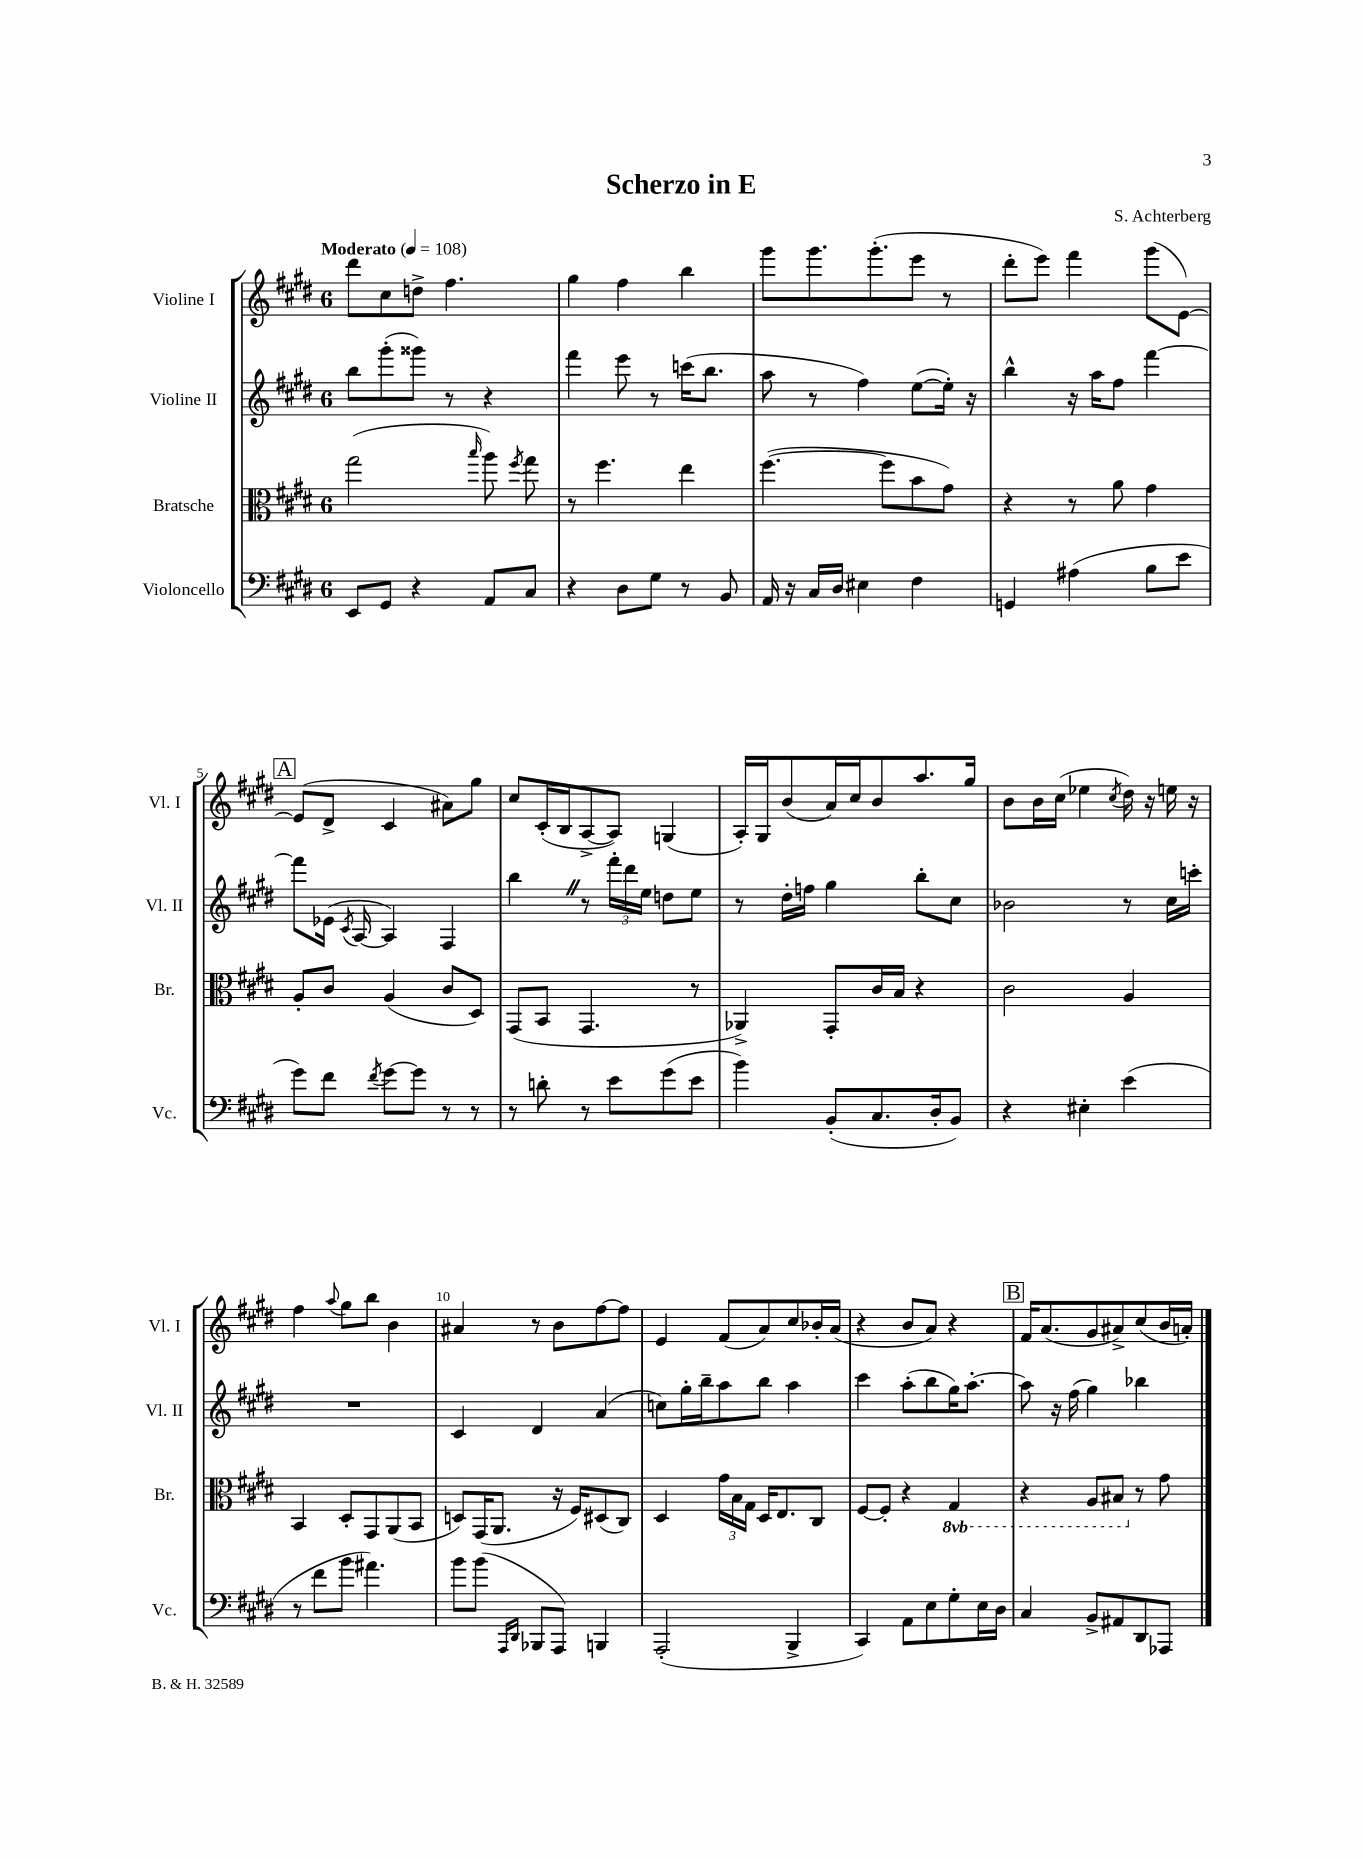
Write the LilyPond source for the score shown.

\header { title = "Scherzo in E" composer = "S. Achterberg" }
<<
\new StaffGroup <<
\new Staff = "s0" \with { instrumentName = "Violine I" shortInstrumentName = "Vl. I" } {
    \clef treble \key e \major \once \override Staff.TimeSignature.style = #'single-digit \time 6/8 \tempo "Moderato" 4 = 108
    \autoBeamOff dis'''8[ cis''8 d''8]-> fis''4. |
    gis''4 fis''4 b''4 |
    gis'''8[ gis'''8. gis'''8.-.( e'''8] r8 |
    dis'''8[-. e'''8]) fis'''4 gis'''8[( e'8]~) |
    \mark \markup { \box "A" } e'8[( dis'8]-> cis'4 ais'8[) gis''8] |
    cis''8[ cis'16-.( b16 a8~-> a8]) g4( |
    a16[-.) gis16 b'8( a'16) cis''16 b'8 a''8. gis''16] |
    b'8[ b'16 cis''16]( ees''4 \acciaccatura { cis''8 } dis''16) r16 e''16 r16 |
    fis''4 \appoggiatura { a''8 } gis''8[ b''8] b'4 |
    ais'4 r8 b'8[ fis''8~ fis''8] |
    e'4 fis'8[( a'8) cis''8 bes'16-. a'16]( |
    r4 b'8[ a'8]) r4 |
    \mark \markup { \box "B" } fis'16[ a'8.( gis'8 ais'8->) cis''8( b'16 a'16]-.) \bar "|." |
}
\new Staff = "s1" \with { instrumentName = "Violine II" shortInstrumentName = "Vl. II" } {
    \clef treble \key e \major \once \override Staff.TimeSignature.style = #'single-digit \time 6/8
    \autoBeamOff b''8[ gis'''8-.( gisis'''8]) r8 r4 |
    fis'''4 e'''8 r8 c'''16[( b''8.] |
    a''8 r8 fis''4) e''8[~( e''16]-.) r16 |
    b''4-^ r16 a''16[ fis''8] fis'''4~ |
    \mark \markup { \box "A" } fis'''8[ ees'16]( \acciaccatura { cis'8 } a16~ a4) fis4 |
    b''4 \once \override BreathingSign.text = \markup { \musicglyph "scripts.caesura.straight" } \breathe r8 \tuplet 3/2 { fis'''16[-. dis'''16 e''16] } d''8[ e''8] |
    r8 dis''16[-. f''16] gis''4 b''8[-. cis''8] |
    bes'2 r8 cis''16[ c'''16]-. |
    R2. |
    cis'4 dis'4 a'4( |
    c''8[) gis''16-. b''16-- a''8 b''8] a''4 |
    cis'''4 a''8[-.( b''8 gis''16) a''8.]~-. |
    \mark \markup { \box "B" } a''8 r16 fis''16( gis''4) bes''4 \bar "|." |
}
\new Staff = "s2" \with { instrumentName = "Bratsche" shortInstrumentName = "Br." } {
    \clef alto \key e \major \once \override Staff.TimeSignature.style = #'single-digit \time 6/8 \set Staff.ottavationMarkups = #ottavation-simple-ordinals
    \autoBeamOff gis''2( \grace { b''16 } a''8) \acciaccatura { fis''8 } gis''8 |
    r8 fis''4. e''4 |
    fis''4.~( fis''8[ b'8 gis'8]) |
    r4 r8 a'8 gis'4 |
    \mark \markup { \box "A" } a8[-. cis'8] a4( cis'8[ dis8]) |
    gis,8[( b,8] gis,4. r8 |
    aes,4->) gis,8[-. cis'16 b16] r4 |
    cis'2 a4 |
    b,4 dis8[-. gis,8 a,8( b,8] |
    d8[) gis,16( a,8.] r16 fis16[) dis8( cis8]) |
    dis4 \tuplet 3/2 { gis'16[ b16 gis16] } dis16[ e8. cis8] |
    fis8[~ fis8]-. r4 \ottava #-1 gis,4 |
    \mark \markup { \box "B" } r4 a,8[ bis,8] \ottava #0 r8 gis'8 \bar "|." |
}
\new Staff = "s3" \with { instrumentName = "Violoncello" shortInstrumentName = "Vc." } {
    \clef bass \key e \major \once \override Staff.TimeSignature.style = #'single-digit \time 6/8
    \autoBeamOff e,8[ gis,8] r4 a,8[ cis8] |
    r4 dis8[ gis8] r8 b,8 |
    a,16 r16 cis16[ dis16] eis4 fis4 |
    g,4 ais4( b8[ e'8] |
    \mark \markup { \box "A" } gis'8[) fis'8] \acciaccatura { fis'8 } gis'8[~ gis'8] r8 r8 |
    r8 d'8-. r8 e'8[ gis'8( e'8] |
    b'4) b,8[-.( cis8. dis16-. b,8]) |
    r4 eis4-. e'4( |
    r8 fis'8[ b'8] ais'4.) |
    b'8[ b'8]( \grace { a,,16[ dis,16] } bes,,8[ a,,8]) b,,4 |
    a,,2-.( b,,4-> |
    cis,4) a,8[ e8 gis8-. e16 dis16] |
    \mark \markup { \box "B" } cis4 b,8[-> ais,8 dis,8 aes,,8] \bar "|." |
}
>>
>>
\layout { \context { \Score \override BarNumber.break-visibility = ##(#f #t #t) barNumberVisibility = #(every-nth-bar-number-visible 5) } }
